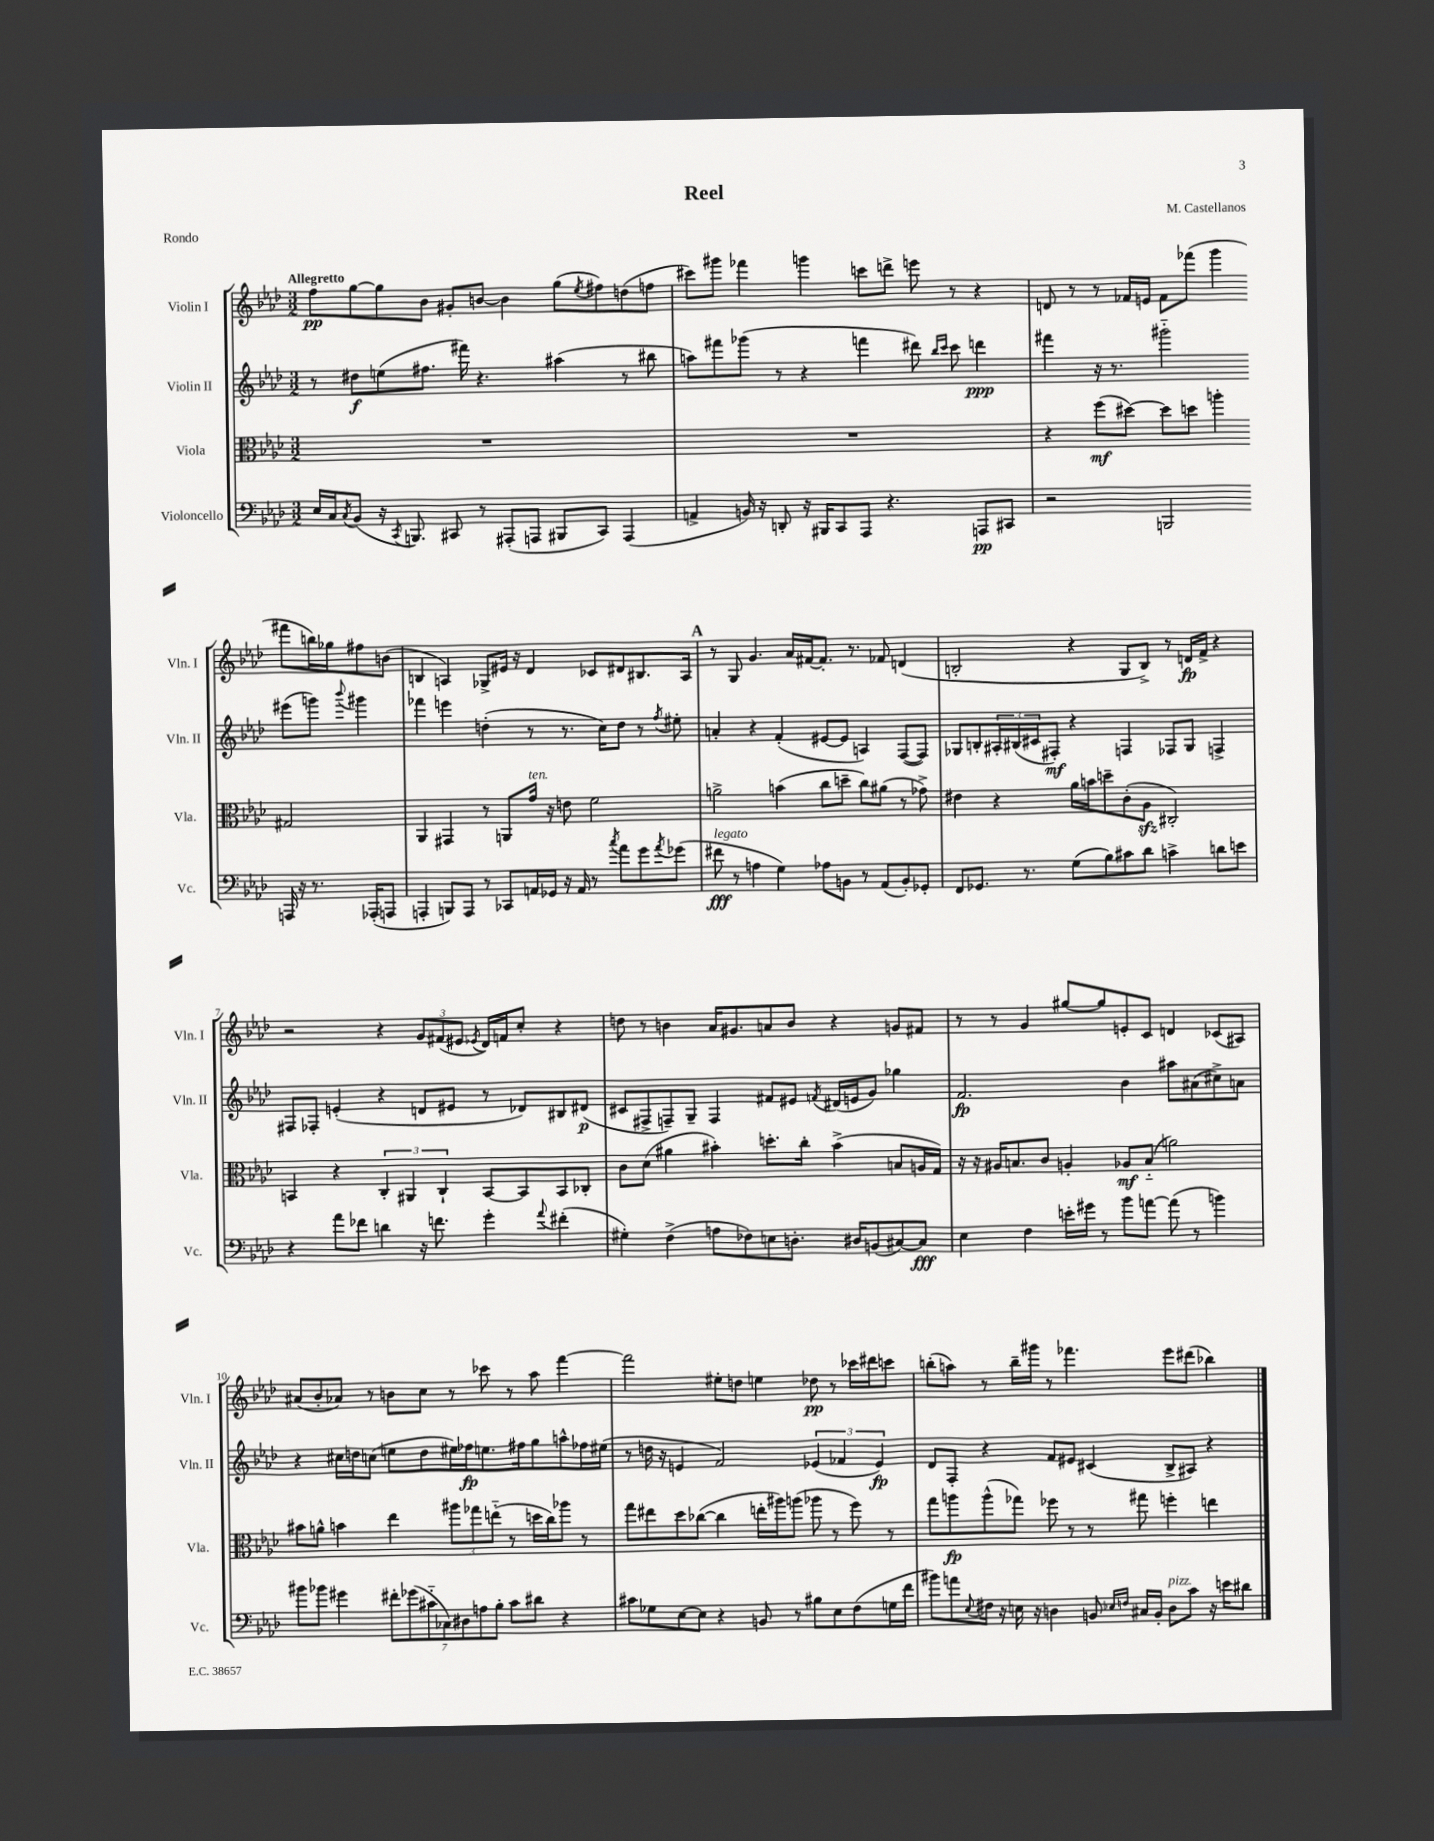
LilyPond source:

\header { title = "Reel" composer = "M. Castellanos" piece = "Rondo" }
<<
\new StaffGroup <<
\new Staff = "s0" \with { instrumentName = "Violin I" shortInstrumentName = "Vln. I" } {
    \clef treble \key aes \major \numericTimeSignature \time 3/2 \tempo "Allegretto"
    f''8\pp g''8~ g''8 bes'8 gis'8-. b'8~ b'4 g''8( \acciaccatura { ees''8 } fis''8) d''8( f''8 |
    cis'''8) gis'''8 fes'''4 g'''4 c'''8 d'''8-> e'''8 r8 r4 |
    d'8 r8 r8 fes'16 e'16 fes'8 fes'''8( g'''4 fis'''8 b''16) ges''16 fis''8 b'8( |
    b4 a4) ges8-> eis'16 r16 des'4 ces'8 dis'8 bis8. a16 |
    \mark \markup { \bold "A" } r8 g8 g'4. aes'16 fis'16~ fis'8.-. r8. fes'8 d'4( |
    b2-. r4 g8 b8->) r8 d'16\fp f'16-> r4 |
    r2 r4 \tuplet 3/2 { g'8 fis'8( eis'8 } \acciaccatura { ees'8 } des'16) f'16 c''8-. r4 |
    d''8 r8 b'4 aes'16 gis'8. a'8 b'8 r4 g'8 fis'8 |
    r8 r8 g'4 gis''8~ gis''8 e'8-. c'8 d'4 ces'8( ais8) |
    ais'8( bes'8-. aes'8) r8 b'8 c''8 r8 ces'''8 r8 aes''8 f'''4~ |
    f'''2 eis''8-. d''8 e''4 des''8\pp r8 ces'''16 dis'''16 c'''8 |
    b''8-.( a''8) r8 b''16-- gis'''16 r8 fes'''4. ees'''8 dis'''8( bes''4) \bar "|." |
}
\new Staff = "s1" \with { instrumentName = "Violin II" shortInstrumentName = "Vln. II" } {
    \clef treble \key aes \major \numericTimeSignature \time 3/2
    r8 dis''8\f e''8( fis''8. fis'''16) r4. ais''4( r8 bis''8 |
    a''8) fis'''8 ges'''8( r8 r4 f'''4 dis'''8) \grace { bes''16 c'''16 } c'''8 d'''4\ppp |
    fis'''4 r16 r8. gis'''2-_ eis'''8( g'''8) \appoggiatura { bes'''8 } gis'''4 |
    fes'''4 e'''4 d''4-.( r8 r8. c''16) d''8 r8 \acciaccatura { f''8 } eis''8-. |
    \mark \markup { \bold "A" } a'4-. r4 f'4-.( eis'8~ eis'8 a4) f8~( f8) |
    ges8 b8-. \tuplet 3/2 { ais16-. bis16( cis'16 } fis8-.\mf) r4 f4 fes8 ges8 f4-> |
    fis8 fes8-. e'4-.( r4 d'8 eis'8 r8 des'8) bis8 dis'8\p( |
    cis'8 fis8-> f8--) g8-- f4 fis'8 eis'8 \acciaccatura { f'8 } dis'16( e'16 g'8) ges''4 |
    f'2.\fp bes'4 ais''8 ais'8( cis''8->) a'8 |
    r4 cis''16 d''16 c''8( e''8 d''8 eis''16) fes''16\fp e''8. fis''16 g''8 a''8-^ fes''16 eis''16( |
    r8 d''16 r16 e'4 f'2) \tuplet 3/2 { ees'4( fes'4 ees'4\fp) } |
    des'8 f8-. r4 f'8 eis'8 cis'4( bes8-> ais8) r4 \bar "|." |
}
\new Staff = "s2" \with { instrumentName = "Viola" shortInstrumentName = "Vla." } {
    \clef alto \key aes \major \numericTimeSignature \time 3/2
    R1. |
    R1. |
    r4 f''8\mf( dis''8~) dis''8 d''8 a''4-. gis2 |
    aes,4 gis,4 r8 a,8 g'16^\markup { \italic "ten." } r16 e'8 f'2 |
    \mark \markup { \bold "A" } a'2-> b'4( c''8 d''8-- c''8) ais'8( r8 ges'8->) |
    eis'4 r4 aes'16 b'16 d''8-- c'8-.( aes8\sfz cis2-.) |
    b,4 r4 \tuplet 3/2 { c4-. ais,4 c4-! } b,8~ b,8 b,8 ces8-. |
    c'8 des'8( ais'4 bis'4-.) d''8.-. c''16-. bis'4->( b8 a16 g16) |
    r16 r16 ais16 b8. c'8 a4-. aes8\mf b8-_( a'2) |
    bis'8 a'8-^ b'4 ees''4 \tuplet 3/2 { ais''8 ges''8 e''8-_( } r8 d''16 c''16) aes''8 r8 |
    g''8 eis''8 des''8 ces''8~( ces''4 e''16-. ais''16) a''8( aes''8 r8 f''8) r8 |
    g''8 a''8\fp a''8-^( ges''8) fes''8 r8 r8 gis''8 f''4-. e''4 \bar "|." |
}
\new Staff = "s3" \with { instrumentName = "Violoncello" shortInstrumentName = "Vc." } {
    \clef bass \key aes \major \numericTimeSignature \time 3/2
    ees16 c16 \acciaccatura { c8 } bes,8( r16 \acciaccatura { c,8 } b,,8.) cis,8 r8 ais,,8-.( a,,8 bis,,8 cis,8) a,,4( |
    a,4-> b,16) r16 d,8-. r16 bis,,16 c,8 aes,,8 r4. a,,8\pp cis,8 |
    r2 b,,2 a,,16 r16 r8. aes,,16-.( a,,8 |
    a,,4-. b,,8) a,,8 r8 ces,8 a,16 ges,16 r16 a,16 r8 \acciaccatura { c''8 } aes'8 g'8 \acciaccatura { aes'8 } ges'8( |
    \mark \markup { \bold "A" } fis'8\fff^\markup { \italic "legato" } r8 a4 g4) aes8 b,8 r8 aes,8( b,8-.) ges,8-. |
    f,8 ges,8. r8. g8( bes8) cis'8 des'8 c'4-> d'8 e'8 |
    r4 aes'8 fes'8 d'4 r16 f'8. g'4-. \appoggiatura { aes'8 } fis'4-.( |
    gis4-.) f4->( a8 fes8) e8 d8.-. dis16 b,8( cis8~) cis8\fff |
    ees4 f4 e'16-. gis'16 r8 bes'8 a'8~ a'8( r8 b'4) |
    bis'8 bes'8 gis'4 \tuplet 7/4 { fis'8-. ges'8( cis'8-_ ces8) dis8 a8 bes8-. } cis'8 dis'8 r4 |
    cis'8 ges8 ees8~ ees8 r4 b,8 r8 bis8 ees8 f8( g16 f'16 |
    bis'8) a'8 \appoggiatura { ees8 } fis16 r16 e16 r16 d4 b,8 \grace { ees16 f16 } cis16 b,16-. d8^\markup { \italic "pizz." } c'8 r16 e'16 dis'8 \bar "|." |
}
>>
>>
